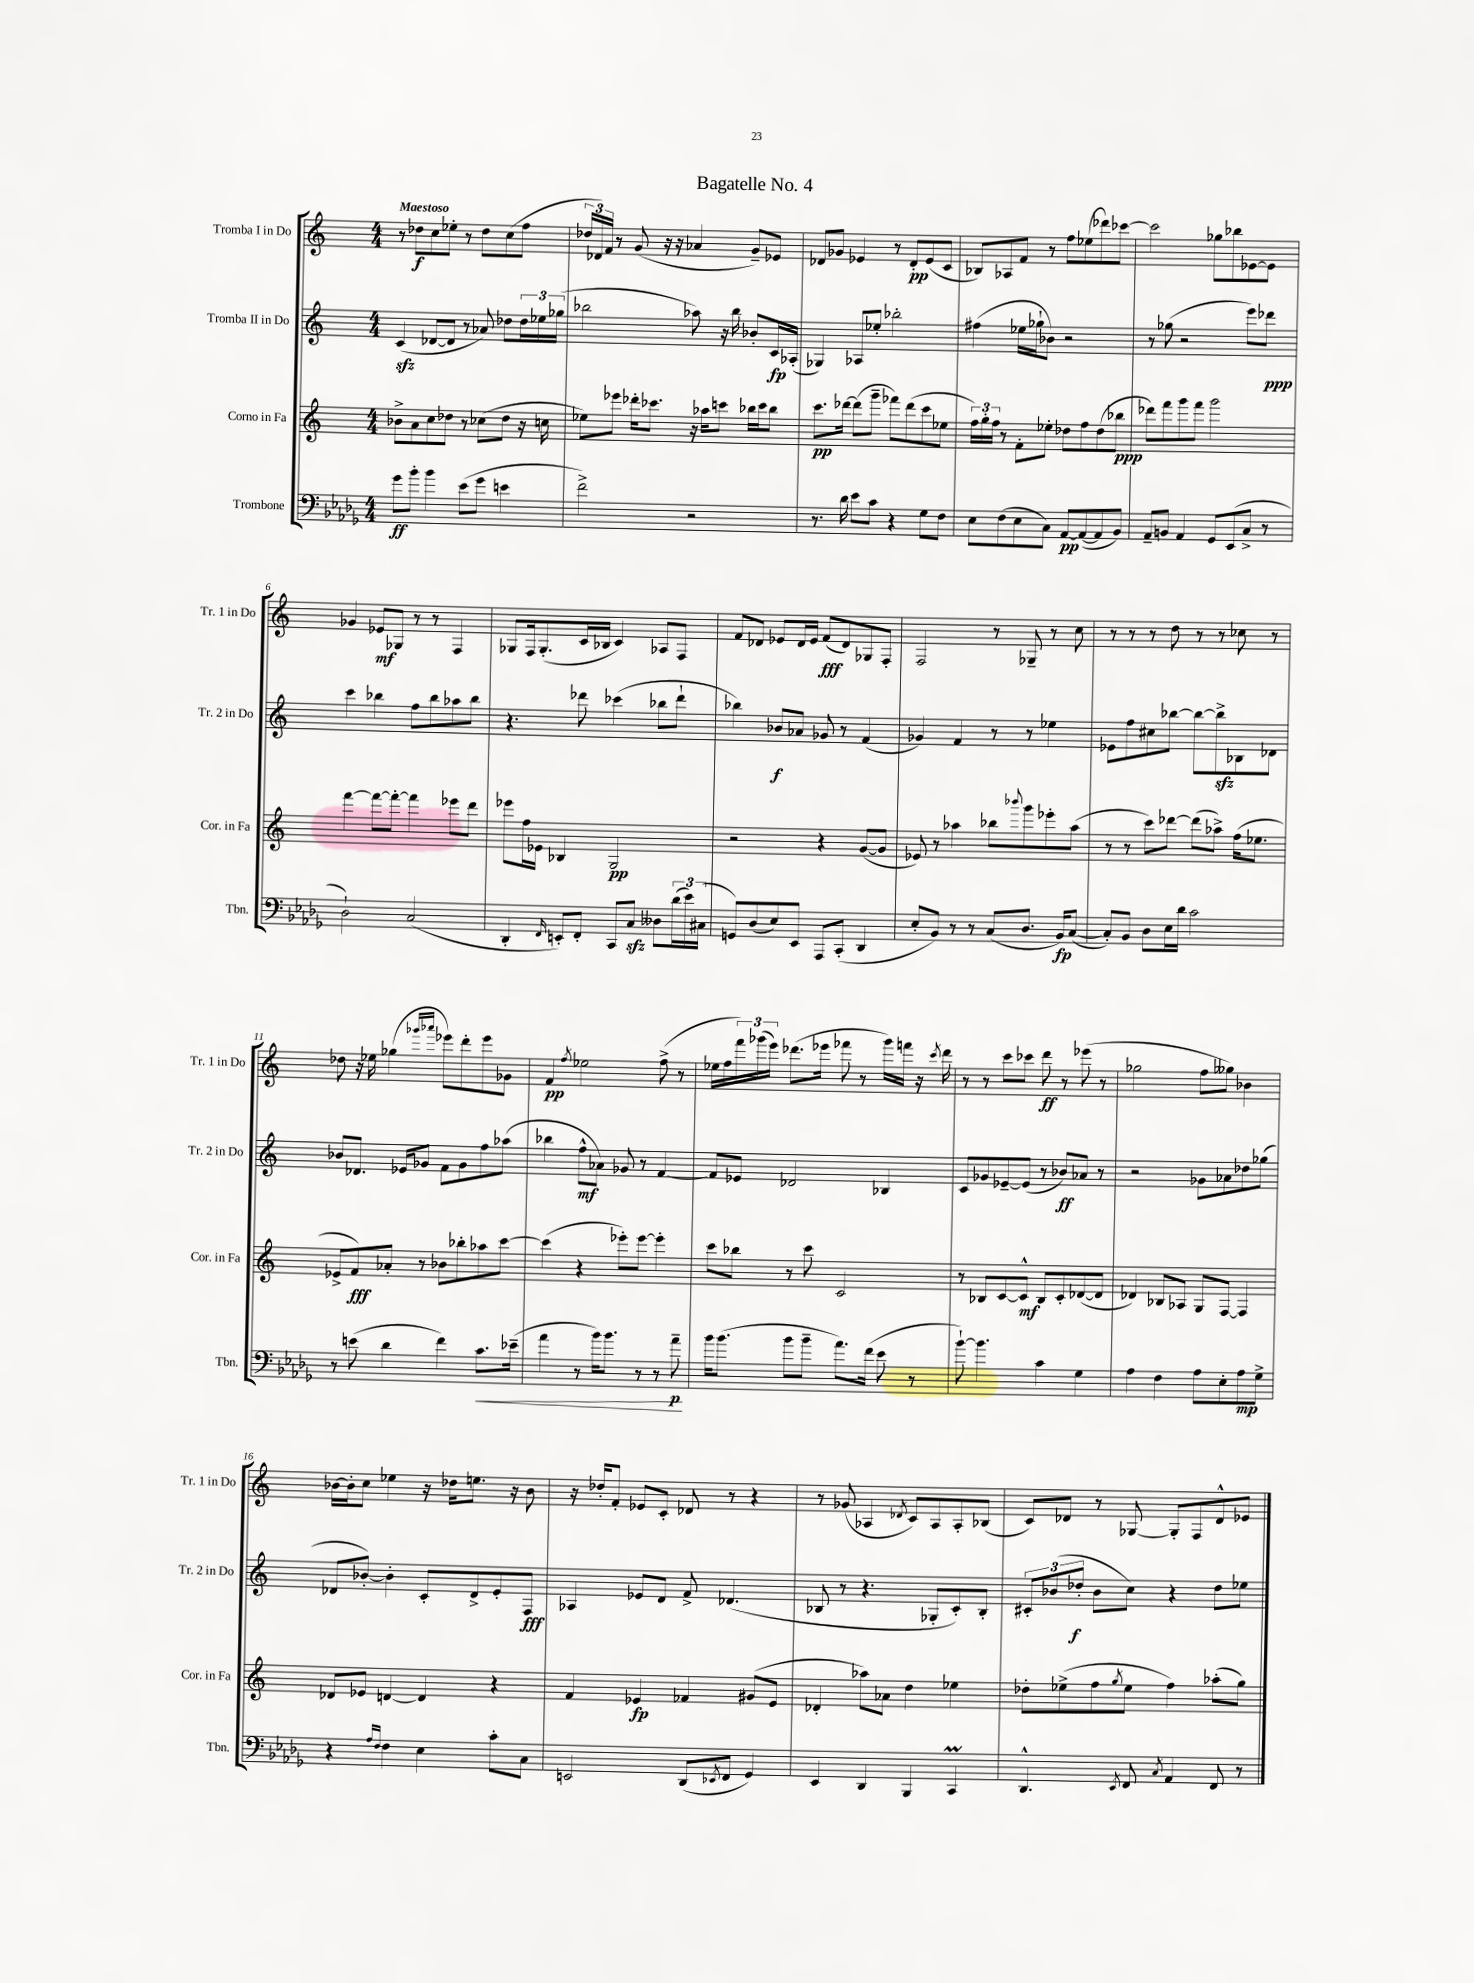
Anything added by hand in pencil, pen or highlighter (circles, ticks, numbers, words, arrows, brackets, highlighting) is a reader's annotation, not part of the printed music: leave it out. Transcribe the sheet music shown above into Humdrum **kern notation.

**kern	**kern	**kern	**kern
*staff4	*staff3	*staff2	*staff1
*clefF4	*clefG2	*clefG2	*clefG2
*k[b-e-a-d-g-]	*k[]	*k[]	*k[]
*M4/4	*M4/4	*M4/4	*M4/4
8g-	8b-^	(4c	8r
8b-'	8a	.	8dd-
4b-	8cc	[8d-	8cc
.	8dd-	8d-]	8ee-'
(8e-	8r	8r	8r
8g-	(8cc-	8a-)	8dd-
4e	8dd-	8dd-	(8cc
.	16r	24dd-	8ff
.	.	24ee-	.
.	16cc	.	.
.	.	(24gg-	.
=	=	=	=
2f^)	8ee-)	2bb-	24dd-
.	.	.	24d-)
.	.	.	24f
.	8eee-	.	8r
.	16ddd-'	.	(8g
.	8.ccc-	.	.
.	.	.	16r
.	.	.	16r
2r	16r	8aa-)	4a-
.	16aa-	.	.
.	8ccc	16r	.
.	.	16bb-	.
.	16bb-	8b-'	8g~)
.	16ccc	.	.
.	8bb-	16c	8e-
.	.	(16A-'	.
=	=	=	=
8.r	8.ccc	4G-)	8d-
.	.	.	8g-
16d-	[16ddd-	.	.
8e-	(8ddd-]	8A-	4e-
8c	8ggg~	8ee-'	.
4r	8fff-)	2bb-'	8r
.	(8ddd-	.	8d-'
8G-	8ccc	.	(8e-
8F	8ee-	.	8c
=	=	=	=
8E-	24ff)	(4ff#	8B-)
.	24gg'	.	.
.	24ff	.	.
(8F	8r	.	8A-
8E-	8f'	16ee-	8f
.	.	16gg-`	.
8C)	8ee-'	8b-)	8r
[8AA-	8dd-	2r	8ff
(8AA-_	8ff	.	(8ee-
8AA-]	(8dd-	.	8ddd-)
8BB-)	8bb-	.	[8ccc-
=	=	=	=
8AA-~	8ddd-)	8r	2ccc-]
8BB	8fff	(8gg-	.
4AA-	8ggg	2r	.
.	8fff	.	.
8GG-	2ggg	.	8gg-
(8EE-	.	.	8bb-
8C^	.	8eee)	[8e-
8r	.	8ddd-	8e-]
=	=	=	=
2D-`)	[4fff	4ccc	4g-
.	8fff_	4bb-	8e-
.	8fff'_	.	8G-
(2C	4fff]	8ff	8r
.	.	8bb-	8r
.	8eee-	8aa-	4F
.	8ddd	8bb-	.
=	=	=	=
4DD-'	8eee-	4.r	8G-
.	16ff	.	16F
.	16e-	.	(8.G-'
16qqFF	.	.	.
8EE')	4B-	.	.
8FF'	.	8ddd-	16c
.	.	.	16B-
8CC	2G	(4ccc-	4c)
8C	.	.	.
8D--	.	8bb-	8A-
(24d-	.	8ddd-`	8F
24e-)	.	.	.
(24C#	.	.	.
=	=	=	=
8GG)	2r	4bb-)	8f
(8D-	.	.	8d-
8E-)	.	8b-	8e-
8EE-	.	8a-	16d-
.	.	.	16e-
8AAA-	4r	8g-	(8f
(8CC'	.	8r	8d-)
4DD-	([8g	(4f	8G-
.	8g]	.	8F'
=	=	=	=
8E-'	8e-)	4g-)	2F
8BB-)	8r	.	.
8r	4aa-	4f	.
8r	.	.	.
(8C	8bb-	8r	8r
.	8qqbbb-	.	.
8.D-	8ggg	8r	8G-~
.	8eee-'	4ee-	8r
16BB-)	.	.	.
([8C	(8aa-	.	8cc
=	=	=	=
8C'])	8r	8e-	8r
8BB-	8r	8ff	8r
8D-	8ccc)	8cc#	8r
16E-	[8ddd-	[8bb-	8dd
16d-	.	.	.
2c	(8ddd-]	8bb-_	8r
.	8aa-^)	8bb-^]	8r
.	(16ff	8B-	8cc-
.	8.ee-	.	.
.	.	8d-	8r
=	=	=	=
8r	8e-^	8b-	8dd-
(8e	8f)	8.d-	16r
.	.	.	16ee-
4d-	8a-'	.	(4gg-
.	.	16e-	.
.	8r	8g-	.
.	.	.	16qqggg-
.	.	.	16qqaaa-
4f)	8b-	8f	8eee-)
.	8bb-'	8g-	8ddd'
8.c	8aa-	8ff	8eee-
.	[8ccc	(8aa-	8g-
(16e-~	.	.	.
=	=	=	=
4a-	(4ccc]	4bb-	4f
.	.	.	8qff
8r	4r	8ff^^	2ee-
16b-)	.	8a-)	.
8.b-	.	.	.
.	8eee-')	8g-	.
8r	[8eee-	8r	.
8r	4eee-']	[4f	(8ff^
8a-~	.	.	8r
=	=	=	=
16b-	8ccc	8f]	16ee-
(8.b-	.	.	16ff
.	8bb-	8e-	24fff)
.	.	.	(24ggg-
.	.	.	24eee)
8b-	8r	2d-	(8.ddd-
8b-~	8ccc	.	.
.	.	.	16eee-
8.a-)	2c	.	8fff-
.	.	.	8r
(16f	.	.	.
8e-	.	4B-	16ggg-)
.	.	.	16fff
8r	.	.	16r
.	.	.	8qccc
.	.	.	16ddd-
=	=	=	=
[8b-`)	8r	8c	8r
4.b-]	8B-	8g-	8r
.	[8c	[8e-~	8ccc
.	8c^^]	(8e-]	8ccc-
4c	8B-	8r	8ddd
.	8c'	8b-)	8r
4G-	([8d-	8a-	(8eee-
.	8d-]	8r	8r
=	=	=	=
4A-	4d-)	2r	2gg-
4F	8B-	.	.
.	8A-	.	.
8A-	8G	8g-	8ff
8E-'	[8F	8a-	8gg--)
8A-	4F]	8dd-	4b-
8G-^	.	(8gg-	.
=	=	=	=
4r	8d-	8d-	[16b-
.	.	.	16b-']
.	8e-	[8b-')	8cc
16qqA-	.	.	.
16qqF	.	.	.
4F	[4d	4b-']	4ee-
4E-	4d]	8c'	16r
.	.	.	16dd-
.	.	8d-^	8.ee
8c'	4r	8e'	.
.	.	.	16r
8C	.	8F	8b-
=	=	=	=
2EE	4f	4A-	16r
.	.	.	16dd-'
.	.	.	8f'
.	4e-	8e-	8e-
.	.	8d	8c'
(8DD-	4f-	8f^	8d-
8qEE-	.	.	.
8FF	.	(4.d-	8r
4GG-)	(8g#	.	4r
.	8e-	.	.
=	=	=	=
4EE-	4d-'	8B-	8r
.	.	8r	(8g-
4DD-	8aa-)	4.r	4A-
.	8a-	.	.
.	.	.	8qd-
4BBB-	4dd	.	8c)
.	.	8G-'	8A-
4CC	4ee-	8c')	8A-'
.	.	8B-'	(8B-
=	=	=	=
4.DD-^^	8dd-'	12c#'	8c)
.	.	(12b-	.
.	(8ee-^	.	8d-
.	.	12dd-'	.
.	8ff	8b-	8r
8qEE-	8qgg	.	.
8FF	8ee-	8cc)	[8G-
8qC	.	.	.
4AA-	4ff)	4r	8G-']
.	.	.	8F
8FF	(8aa-'	8dd-	8d-^^
8r	8gg)	8ee-	8e-
==	==	==	==
*-	*-	*-	*-
